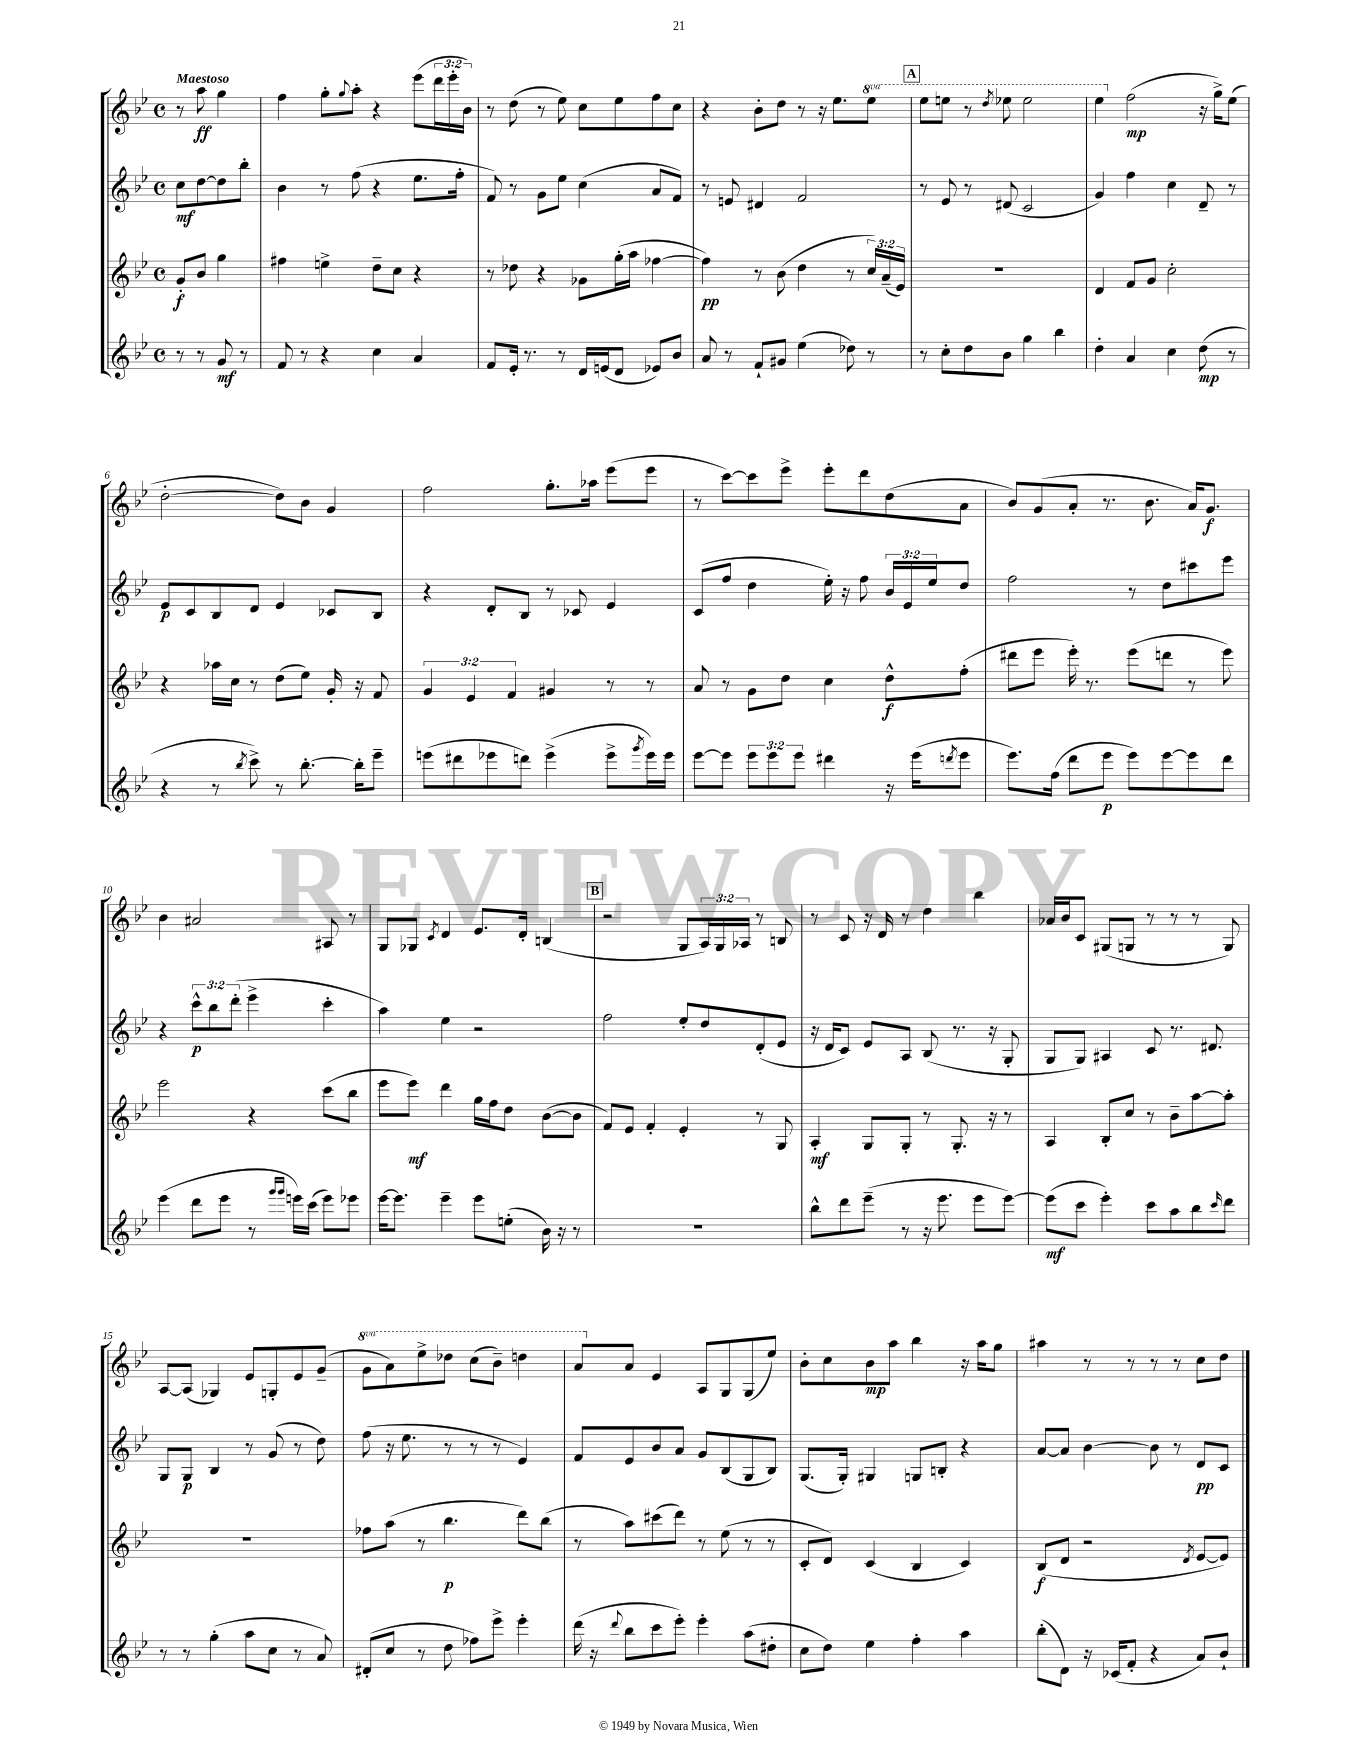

**kern	**kern	**kern	**kern
*staff4	*staff3	*staff2	*staff1
*clefG2	*clefG2	*clefG2	*clefG2
*k[b-e-]	*k[b-e-]	*k[b-e-]	*k[b-e-]
*M4/4	*M4/4	*M4/4	*M4/4
*met(c)	*met(c)	*met(c)	*met(c)
8r	8g'/L	8cc\L	8r
8r	8b-/J	[8dd\	8aa\
8g/	4gg\	8dd\]	4gg\
8r	.	8bb-'\J	.
=	=	=	=
8f/	4ff#\	4b-\	4ff\
8r	.	.	.
4r	4ee^\	8r	8gg'\L
.	.	.	8qqgg/
.	.	(8ff\	8aa'\J
4cc\	8dd~\L	4r	4r
.	8cc\J	.	.
4a/	4r	8.ee-\L	(8eee-\L
.	.	.	24ddd\L
.	.	.	24eee-'\
.	.	16ff'\Jk	.
.	.	.	24b-\JJ)
=	=	=	=
8f/L	8r	8f/)	8r
16e-'/Jk	8dd-\	8r	(8dd\
8.r	.	.	.
.	4r	8g\L	8r
8r	.	8ee-\J	8ee-\)
16d/LL	8g-\L	(4cc\	8cc\L
(16e/J	.	.	.
8d/J	(16gg'\L	.	8ee-\
.	16aa\JJ	.	.
8e-/L)	[4ff-\	8a/L	8ff\
8b-/J	.	8f/J)	8cc\J
=	=	=	=
8a/	4ff-\])	8r	4r
8r	.	8e/	.
8f`/L	8r	4d#/	8b-'\L
8g#/J	(8b-\	.	8dd\J
(4ee-\	4dd\	2f/	8r
.	.	.	16r
.	.	.	8.ee-\L
8dd-\)	8r	.	.
8r	24cc/LL)	.	8eee-\J
.	(24a~/	.	.
.	24e-/JJ)	.	.
=	=	=	=
8r	1r	8r	8eee-\L
8cc'\L	.	8e-/	8eee\J
8dd\	.	8r	8r
.	.	.	8qddd/
8b-\J	.	(8d#/	8eee-\
4gg\	.	2c/	2eee-\
4bb-\	.	.	.
=	=	=	=
4dd'\	4d/	4g/)	4eee-\
4a/	8f/L	4ff\	(2ff\
.	8g/J	.	.
4cc\	2cc'\	4cc\	.
(8dd\	.	8d~/	16r
.	.	.	16gg^\LK)
8r	.	8r	(8ee-\J
=	=	=	=
4r	4r	8e-/L	[2dd'\
.	.	8c/	.
8r	16aa-\LL	8B-/	.
.	16cc\JJ	.	.
8qbb-/	.	.	.
8ccc^\)	8r	8d/J	.
8r	(8dd\L	4e-/	8dd\]L)
[8.bb-'\	8ee-\J)	.	8b-\J
.	16g'/	8c-/L	4g/
16bb-'\]LK	16r	.	.
8eee-~\J	8f/	8B-/J	.
=	=	=	=
(8eee\L	6g/	4r	2ff\
8ddd#\	.	.	.
.	6e-/	.	.
8eee-\	.	8d'/L	.
.	6f/	.	.
8ddd\J)	.	8B-/J	.
(4eee-^\	4g#/	8r	8.gg'\L
.	.	8c-/	.
.	.	.	16aa-\Jk
8eee-^\L	8r	4e-/	(8eee-\L
8qggg/	.	.	.
16eee-\L)	8r	.	8eee-\J
16eee-\JJ	.	.	.
=	=	=	=
[8eee-\L	8a/	(8c/L	8r
8eee-\]J	8r	8ff/J	[8ccc\L)
12eee-\L	8g\L	4dd\	8ccc\]
12eee-\	.	.	.
.	8dd\J	.	8eee-^\J
12eee-\J	.	.	.
4ddd#\	4cc\	16ee-'\)	8eee-'\L
.	.	16r	.
.	.	8ff\	8ddd\
16r	8dd^^\L	24b-/LL	(8dd\
.	.	24e-/	.
(16eee-\LK	.	.	.
.	.	24ee-/J	.
8qddd/	.	.	.
8eee-\J	(8ff'\J	8dd/J	8a\J
=	=	=	=
8.eee-\L)	8ddd#\L	2ff\	8b-/L)
.	8eee-\J	.	(8g/
(16ff\Jk	.	.	.
8ddd\L	16eee-'\)	.	8a'/J
.	8.r	.	.
8eee-\J	.	.	8.r
8eee-\L)	(8eee-\L	8r	.
.	.	.	8.b-\
[8eee-\	8ddd\J	8dd\L	.
8eee-\]	8r	8ccc#\	16a/LK)
.	.	.	8.g/J
8ddd\J	8eee-\)	8eee-\J	.
=	=	=	=
(4eee-\	2eee-\	4r	4b-\
8ddd\L	.	12ccc^^\L	2a#/
.	.	12bb-\	.
8eee-\J	.	.	.
.	.	(12ddd'\J	.
8r	4r	4eee-^\	.
16qqggg/LL	.	.	.
16qqggg/JJ	.	.	.
16eee\LL)	.	.	.
(16ccc\JJ	.	.	.
8eee\L)	(8ccc\L	4ccc'\	8A#/
8eee-\J	8bb-\J	.	8r
=	=	=	=
[16eee-\LK	8eee-\L	4aa\)	8G/L
8.eee-\]J	.	.	.
.	8eee-\J)	.	8G-/J
.	.	.	8qc/
4eee-~\	4ddd\	4ee-\	4d/
8eee-\L	16gg\LL	2r	8.e-/L
.	16ff\J	.	.
(8ee'\J	8dd\J	.	.
.	.	.	16d'/Jk
16b-\)	([8b-\L	.	(4B/
16r	.	.	.
8r	8b-\]J	.	.
=	=	=	=
1r	8f/L)	2ff\	2r
.	8e-/J	.	.
.	4f'/	.	.
.	4e-'/	8ee-'/L	8G/L
.	.	8dd/	24A/L)
.	.	.	24G/
.	.	.	24A-/JJ
.	8r	(8d'/	8r
.	8G/	8e-/J	8B/
=	=	=	=
8bb-^^\L	4A'/	16r	8r
.	.	16d/LK	.
8ddd\	.	8c/J)	8c/
(8eee-~\J	8G/L	8e-/L	16r
.	.	.	16d/
8r	8G'/J	8A/J	8r
16r	8r	(8B-/	4dd\
8.eee-\	.	.	.
.	8.G'/	8.r	.
8eee-\L	.	.	4bb-\
.	16r	16r	.
[8eee-\J)	8r	8G'/	.
=	=	=	=
(8eee-\]L	4A/	8G/L	16a-/LL
.	.	.	16b-/J
8ccc\J	.	8G/J)	8c/J
4eee-'\)	8B-'/L	4A#/	(8G#/L
.	8cc/J	.	8G/J
8ccc\L	8r	8c/	8r
8aa\	8b-~\L	8.r	8r
8bb-\	[8aa\	.	8r
.	.	8.d#/	.
16qqccc/	.	.	.
8ddd\J	8aa'\]J	.	8G/)
=	=	=	=
8r	1r	8G/L	[8A/L
8r	.	8G/J	(8A/]J
(4gg'\	.	4B-/	4G-/)
8aa\L	.	8r	8e-/L
8cc\J	.	(8g/	8G'/
8r	.	8r	8e-/
8a/)	.	8dd\)	(8g~/J
=	=	=	=
(8d#'/L	8ff-\L	(8ff\	8gg\L
8cc/J	(8aa\J	16r	8aa\)
.	.	8.ee-\	.
8r	8r	.	8eee-^\
8dd\	4.bb-\	8r	8ddd-\J
8ff-\L)	.	8r	(8ccc\L
8eee-^\J	.	8r	8bb-~\J)
4eee-'\	8ddd\L)	4e-/)	4ddd\
.	(8bb-\J	.	.
=	=	=	=
(16ddd\	8r	8f/L	8aa/L
16r	.	.	.
8qqddd/	.	.	.
8bb-\L	8aa\L)	8e-/	8a/J
8ccc\	(8ccc#\	8b-/	4e-/
8eee-'\J)	8ddd\J)	8a/J	.
4eee-'\	8r	8g/L	8A/L
.	(8ee-\	(8B-/	8G/
(8aa\L	8r	8G/	(8G/
8dd#'\J	8r	8B-/J)	8ee-/J)
=	=	=	=
8cc\L	8c'/L	(8.G/L	8b-'\L
8dd\J)	8d/J)	.	8cc\
.	.	16G'/Jk)	.
4ee-\	(4c/	4G#/	8b-\
.	.	.	8aa\J
4ff'\	4B-/	8G/L	4bb-\
.	.	8B'/J	.
4aa\	4c/)	4r	16r
.	.	.	16aa\LK
.	.	.	8gg\J
=	=	=	=
(8bb-'\L	(8B-/L	[8a/L	4aa#\
8d\J)	8d/J	8a/]J	.
16r	2r	[4b-\	8r
(16c-/LK	.	.	.
8f'/J	.	.	8r
4r	.	8b-\]	8r
.	.	8r	8r
.	8qd/	.	.
8a/L)	[8e-/L	8d/L	8cc\L
8b-`/J	8e-/]J)	8c/J	8dd\J
==	==	==	==
*-	*-	*-	*-
